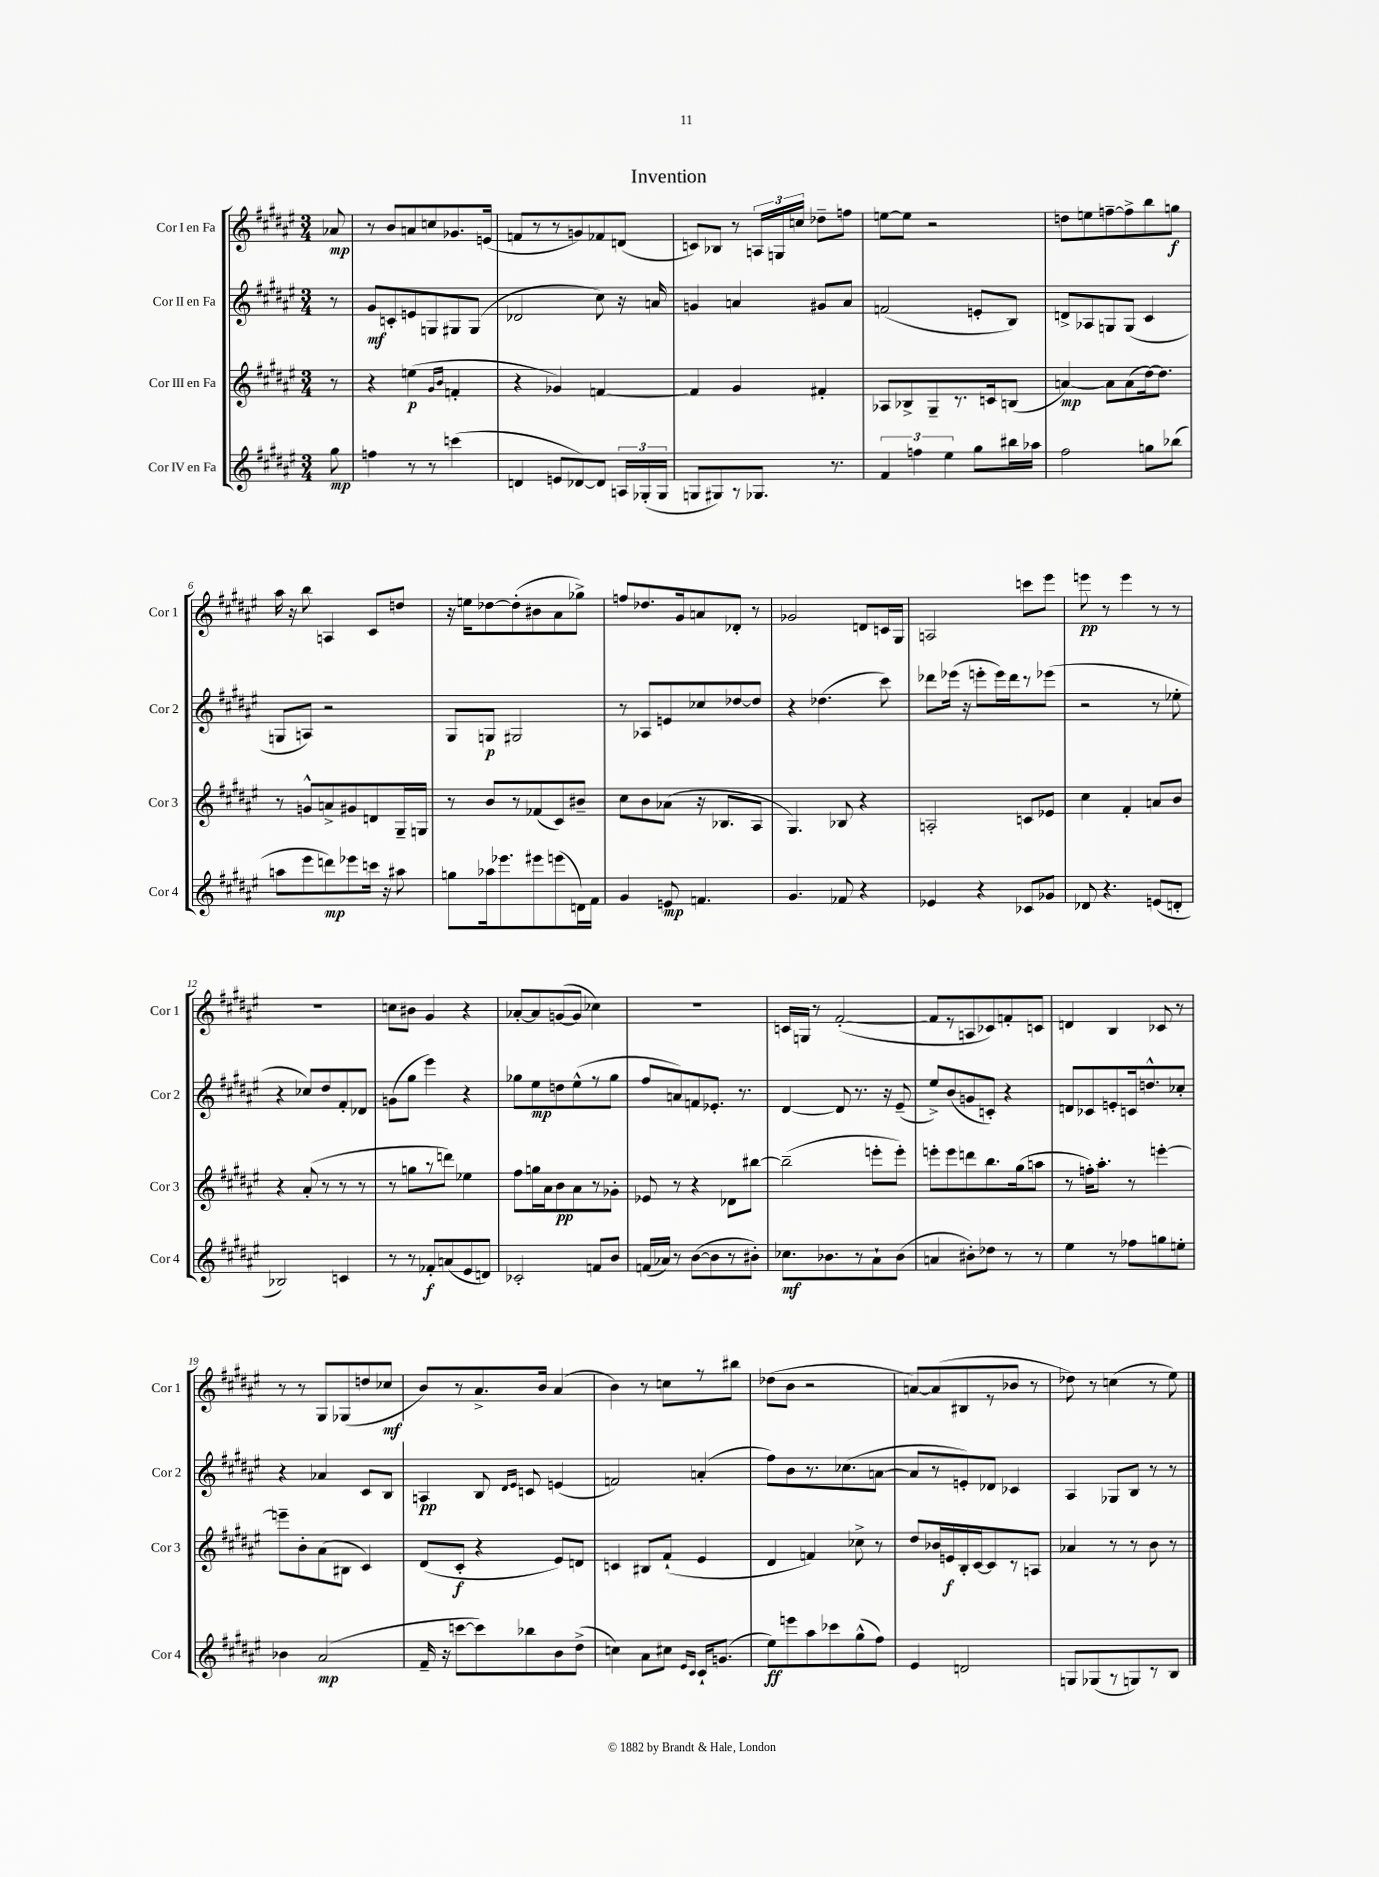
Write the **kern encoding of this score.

**kern	**kern	**kern	**kern
*staff4	*staff3	*staff2	*staff1
*clefG2	*clefG2	*clefG2	*clefG2
*k[f#c#g#d#a#e#]	*k[f#c#g#d#a#e#]	*k[f#c#g#d#a#e#]	*k[f#c#g#d#a#e#]
*M3/4	*M3/4	*M3/4	*M3/4
8gg#	8r	8r	8a-
=	=	=	=
4ff	4r	8g#	8r
.	.	8c'	8b
8r	(4ee	8e	8a
8r	.	8G	8cc
.	16qqg#	.	.
.	16qqb	.	.
(4ccc	4f'	8G#	8.g-
.	.	(8G#	.
.	.	.	(16e
=	=	=	=
4d	4r	2d-	8f
.	.	.	8r
8e	4g-)	.	8r
[8d-)	.	.	8g)
8d-]	[4f	8cc#)	8f-
24A	.	16r	(8d
(24G-'	.	.	.
.	.	16a	.
24G-	.	.	.
=	=	=	=
8G	4f]	4g	8c)
8G#)	.	.	8B-
8r	4g#	4a	8r
8.G-	.	.	24A
.	.	.	24G
.	.	.	24cc
.	4f#'	8g#	8dd-~
8.r	.	.	.
.	.	8a	8ff
=	=	=	=
6f#	8A-	(2f	[8ee
.	8B-^	.	8ee]
6ff	.	.	.
.	8G#~	.	2r
6ee#	.	.	.
.	8.r	.	.
8gg#	.	8e'	.
.	16c	.	.
16bb#	(8B	8B)	.
16aa-	.	.	.
=	=	=	=
2ff#	[4a)	8d^	8dd
.	.	8A-	8ee
.	8a]	8G	[8ff~
.	(8a	(8G	8ff^]
8gg	[16dd#)	4c#	8bb
.	8.dd#]	.	.
(8bb-	.	.	8gg
=	=	=	=
8aa	8r	8G	16aa#
.	.	.	16r
8eee#	8g^^	8A)	8bb
8ddd)	8a^	2r	4A
8eee-	8g#	.	.
16ccc	8d	.	8c#
16r	.	.	.
8aa#	16G#~	.	8dd
.	16G	.	.
=	=	=	=
8gg	8r	8G#	16r
.	.	.	16ee
16aa-	8b	8G	[8dd-
8.eee-	.	.	.
.	8r	2G#	(8dd-']
8eee#	(8f-	.	8b#
(8eee	8c#)	.	8a#
16d)	8b#~	.	8gg-^)
16f#	.	.	.
=	=	=	=
4g#	8cc#	8r	8ff
.	8b	8A-	8.dd-
8e	(8a-	8e	.
.	.	.	16g#
4.f	16r	8cc-	8a
.	8.B-	.	.
.	.	[8dd-	8d-'
.	8A#	8dd-]	8r
=	=	=	=
4.g#	4.G#)	4r	2g-
.	.	(4.dd-	.
8f-	8B-	.	.
4r	4r	.	8d
.	.	8ccc#)	16c
.	.	.	16G#
=	=	=	=
4e-	2A'	8ddd-	2A
.	.	(16eee-	.
.	.	16r	.
4r	.	8eee'	.
.	.	16eee)	.
.	.	16ddd-	.
8c-	8c	8r	8ccc
8g-	8e-	(8eee-	8eee#
=	=	=	=
8d-	4cc#	2r	8eee
4.r	.	.	8r
.	4f#'	.	4eee
(8e	8a	8r	8r
8d'	8b	8ee-'	8r
=	=	=	=
2B-)	4r	4r	2.r
.	(8a#'	8cc-)	.
.	8r	8dd#	.
4c	8r	8f#'	.
.	8r	8d-	.
=	=	=	=
8r	8r	(8g	8cc
8r	8gg	8gg#	8b#
8f-'	8r	4eee#)	4g#
(8a	8ddd)	.	.
8e#	4ee-	4r	4r
8d)	.	.	.
=	=	=	=
2c-'	8ff#	8gg-	[8a-'
.	16gg	8ee#	8a-]
.	16a#	.	.
.	8b	8dd	([8g
.	8a#	(8ee#^^	8g]
8f	8r	8r	4cc-)
8b	8g-'	8gg-	.
=	=	=	=
(16f	8e-	8ff#	2.r
16a-)	.	.	.
8r	8r	8a)	.
([8b	4r	8f	.
8b]	.	8.e-'	.
8r	8d-	.	.
.	.	8.r	.
8b#')	[8bb#	.	.
=	=	=	=
8.cc-	(2bb#~]	[4d#	16c
.	.	.	16G
.	.	.	8r
8.b-	.	.	.
.	.	8d#]	([2f#'
8r	.	8.r	.
8a#`	8eee'	.	.
.	.	16r	.
(8b-	8eee')	(8e#~	.
=	=	=	=
4a	8eee'	8ee#^)	8f#]
.	8eee	(8b	8r
8b#')	8ddd	8g	8A
8dd-	8.bb	8c')	8c-)
8r	.	4r	8f'
.	(16gg#	.	.
8r	8aa	.	8c
=	=	=	=
4ee#	8r	8d	4d
.	16ff')	8c-	.
.	8.aa#'	.	.
8r	.	8e'	4B
8ff-	8r	16c	.
.	.	8.dd^^	.
8gg	[4eee'	.	8c-
8ee'	.	8cc-'	8r
=	=	=	=
4b-	8eee~]	4r	8r
.	8b'	.	8r
(2a#	(8a#	4a-	8G#
.	8B#	.	(8G-
.	4c#)	8c#	8dd
.	.	8B	8cc-
=	=	=	=
16f#~	(8d#	4A	8b)
16r	.	.	.
[8ccc	8c#'	.	8r
8ccc])	4r	8B	8.a#^
.	.	16qqd#	.
.	.	16qqe#	.
8bb-	.	8c	.
.	.	.	16b
8b	8e#)	(4e	(4a#
(8dd#^	8d	.	.
=	=	=	=
4cc)	4c	2f)	4b)
8a#	8B#	.	8r
8cc#	(8f#`	.	8cc
16qqe#	.	.	.
16qqc#	.	.	.
16c#`	4e#	(4a'	8r
(8.g	.	.	.
.	.	.	8bb#
=	=	=	=
8ee#)	4d#	8ff#)	(8dd-
8eee	.	8b	8b
8aa#	4f)	8.r	2r
8ccc-	.	.	.
.	.	(8.cc-	.
(8gg#^^	8cc-^	.	.
8ff#)	8r	[8a	.
=	=	=	=
4e#	8dd#	8a]	[8a)
.	16b-	8r	(8a]
.	16e	.	.
2d	16B'	8e')	8B#
.	[16c#	.	.
.	8c#]	8d-	8r
.	8r	4c-	8b-
.	8A	.	8r
=	=	=	=
8G	4a-	4A#	8dd-)
(8G-	.	.	8r
8r	8r	8G-	(4cc
8G)	8r	8B	.
8r	8b	8r	8r
8B	8r	8r	8ee#)
==	==	==	==
*-	*-	*-	*-
